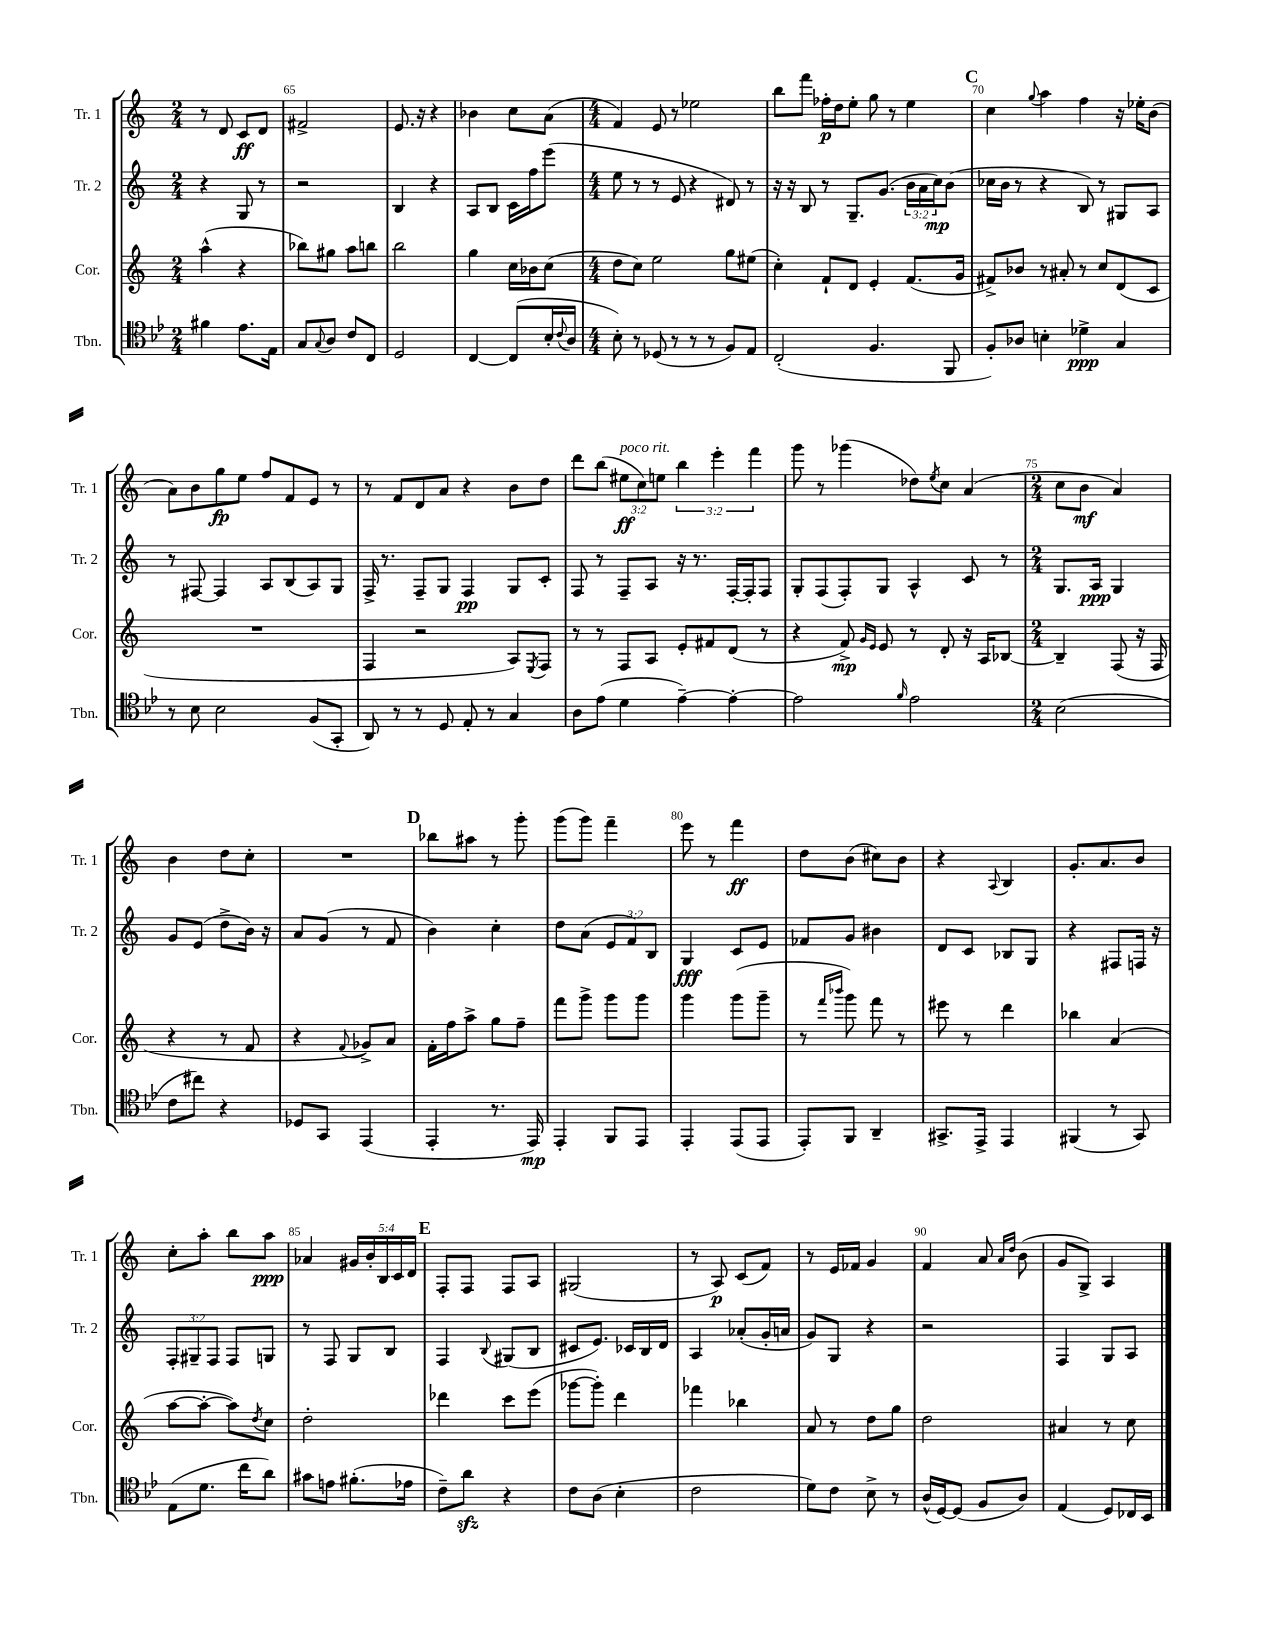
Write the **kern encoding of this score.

**kern	**kern	**kern	**kern
*staff4	*staff3	*staff2	*staff1
*clefC4	*clefG2	*clefG2	*clefG2
*k[b-e-]	*k[]	*k[]	*k[]
*M2/4	*M2/4	*M2/4	*M2/4
4f#	(4aa^^	4r	8r
.	.	.	8d
8.e-	4r	8G	8c
.	.	8r	8d
16E-	.	.	.
=	=	=	=
8G	8bb-)	2r	2f#^
8qqG	.	.	.
8A	8gg#	.	.
8c	8aa	.	.
8C	8bb	.	.
=	=	=	=
2D	2bb	4B	8.e
.	.	.	16r
.	.	4r	4r
=	=	=	=
[4C	4gg	8A	4b-
.	.	8B	.
(8C]	16cc	16c	8cc
.	16b-	16ff	.
16B-'	(8cc	(8eee	(8a
8qqc	.	.	.
16A	.	.	.
=	=	=	=
*M4/4	*M4/4	*M4/4	*M4/4
8B-')	8dd	8ee	4f)
8r	8cc)	8r	.
(8D-	2ee	8r	8e
8r	.	8e	8r
8r	.	4r	2ee-
8r	.	.	.
8F)	8gg	8d#)	.
8E-	(8ee#	8r	.
=	=	=	=
(2C'	4cc')	16r	8bb
.	.	16r	.
.	.	8B	8fff
.	8f`	8r	16ff-'
.	.	.	16dd
.	8d	8.G~	8ee'
4.F	4e'	.	8gg
.	.	(8.g	.
.	.	.	8r
.	(8.f	24b	4ee
.	.	24a	.
.	.	24cc)	.
8FF	.	(8b	.
.	16g	.	.
=	=	=	=
8F')	8f#^)	16cc-	4cc
.	.	16b	.
8A-	8b-	8r	.
.	.	.	8qqgg
4B'	8r	4r	4aa
.	8a#'	.	.
4d-^	8r	8B)	4ff
.	8cc	8r	.
4G	(8d	8G#	16r
.	.	.	16ee-'
.	8c	8A	(8b
=	=	=	=
8r	1r	8r	8a)
8B-	.	[8F#	8b
2B-	.	4F#]	8gg
.	.	.	8ee
.	.	8A	8ff
.	.	(8B	8f
(8F	.	8A)	8e
8GG'	.	8G	8r
=	=	=	=
8AA)	4F	16F^	8r
.	.	8.r	.
8r	.	.	8f
8r	2r	8F~	8d
8D	.	8G	8a
8E-'	.	4F	4r
8r	.	.	.
4G	8A)	8G	8b
.	8qE	.	.
.	8F	8c'	8dd
=	=	=	=
8A	8r	8F	8ddd
(8e-	8r	8r	(8bb
4d	8F	8F~	12ee#
.	.	.	12cc)
.	8A	8A	.
.	.	.	12ee
[4e-~)	8e'	16r	6bb
.	.	8.r	.
.	8f#	.	.
.	.	.	6eee'
4e-'_	(8d	[16F'	.
.	.	16F']	.
.	.	.	6fff
.	8r	8F	.
=	=	=	=
2e-]	4r	8G'	8ggg
.	.	(8F	8r
.	8f^)	8F')	(4ggg-
.	16qqg	.	.
.	16qqe	.	.
.	8e	8G	.
16qqf	.	.	.
2e-	8r	4A^^	8dd-)
.	.	.	8qee
.	8d'	.	8cc
.	16r	8c	(4a
.	16A	.	.
.	[8B-	8r	.
=	=	=	=
*M2/4	*M2/4	*M2/4	*M2/4
(2B-	4B-~]	8.G	8cc
.	.	.	8b
.	.	16A	.
.	(8F	4G	4a)
.	16r	.	.
.	16F	.	.
=	=	=	=
8c	4r	8g	4b
8cc#)	.	(8e	.
4r	8r	8dd^	8dd
.	8f	16b)	8cc'
.	.	16r	.
=	=	=	=
8D-	4r	8a	2r
8GG	.	(8g	.
.	8qqf	.	.
(4EE-	8g-^)	8r	.
.	8a	8f	.
=	=	=	=
4EE-'	16f'	4b)	8bb-
.	16ff	.	.
.	8aa^	.	8aa#
8.r	8gg	4cc'	8r
.	8ff~	.	8ggg'
16EE-)	.	.	.
=	=	=	=
4EE-'	8fff	8dd	(8ggg
.	8ggg^	(8a	8ggg)
8FF	8ggg	12e	4fff~
.	.	12f)	.
8EE-	8ggg	.	.
.	.	12B	.
=	=	=	=
4EE-'	4ggg	4G	8eee
.	.	.	8r
(8EE-	(8ggg	8c	4fff
8EE-	8ggg~	8e	.
=	=	=	=
8EE-')	8r	8f-	8dd
.	16qqfff	.	.
.	16qqbbb-	.	.
8FF	8ggg)	8g	(8b
4AA~	8fff	4b#	8cc#)
.	8r	.	8b
=	=	=	=
8.GG#^	8eee#	8d	4r
.	8r	8c	.
16EE-^	.	.	.
.	.	.	8qqA
4EE-	4ddd	8B-	4B
.	.	8G	.
=	=	=	=
(4FF#	4bb-	4r	8.g'
.	.	.	8.a
8r	(4a	8F#	.
8GG)	.	16F	8b
.	.	16r	.
=	=	=	=
(8E-	[8aa	12F'	8cc'
.	.	12G#~	.
8.d	8aa'_	.	8aa'
.	.	12F	.
.	8aa])	8F	8bb
16cc	.	.	.
.	8qdd	.	.
8a)	8cc	8G	8aa
=	=	=	=
8g#	2dd'	8r	4a-
8e	.	8F	.
(8.f#'	.	8G	20g#
.	.	.	20b'
.	.	.	20B
.	.	8B	.
.	.	.	20c
16e-	.	.	.
.	.	.	20d
=	=	=	=
8c~)	4ddd-	4F	8F'
8a	.	.	8F
.	.	8qqB	.
4r	8ccc	(8G#	8F
.	(8eee	8B	8A
=	=	=	=
8c	[8ggg-	8c#	(2G#
(8A	8ggg-'])	8.e)	.
4B-'	4ddd	.	.
.	.	16c-	.
.	.	16B	.
.	.	16d	.
=	=	=	=
2c	4fff-	4A	8r
.	.	.	8A)
.	4bb-	(8a-'	(8c
.	.	16g'	8f)
.	.	16a	.
=	=	=	=
8d)	8a	8g)	8r
8c	8r	8G	16e
.	.	.	16f-
8B-^	8dd	4r	4g
8r	8gg	.	.
=	=	=	=
(16A^^	2dd	2r	4f
[16D)	.	.	.
(8D]	.	.	.
8F	.	.	8a
.	.	.	16qqa
.	.	.	16qqdd
8A)	.	.	(8b
=	=	=	=
(4E-	4a#	4F	8g
.	.	.	8G^)
8D)	8r	8G	4A
16C-	8cc	8A	.
16BB-	.	.	.
==	==	==	==
*-	*-	*-	*-
